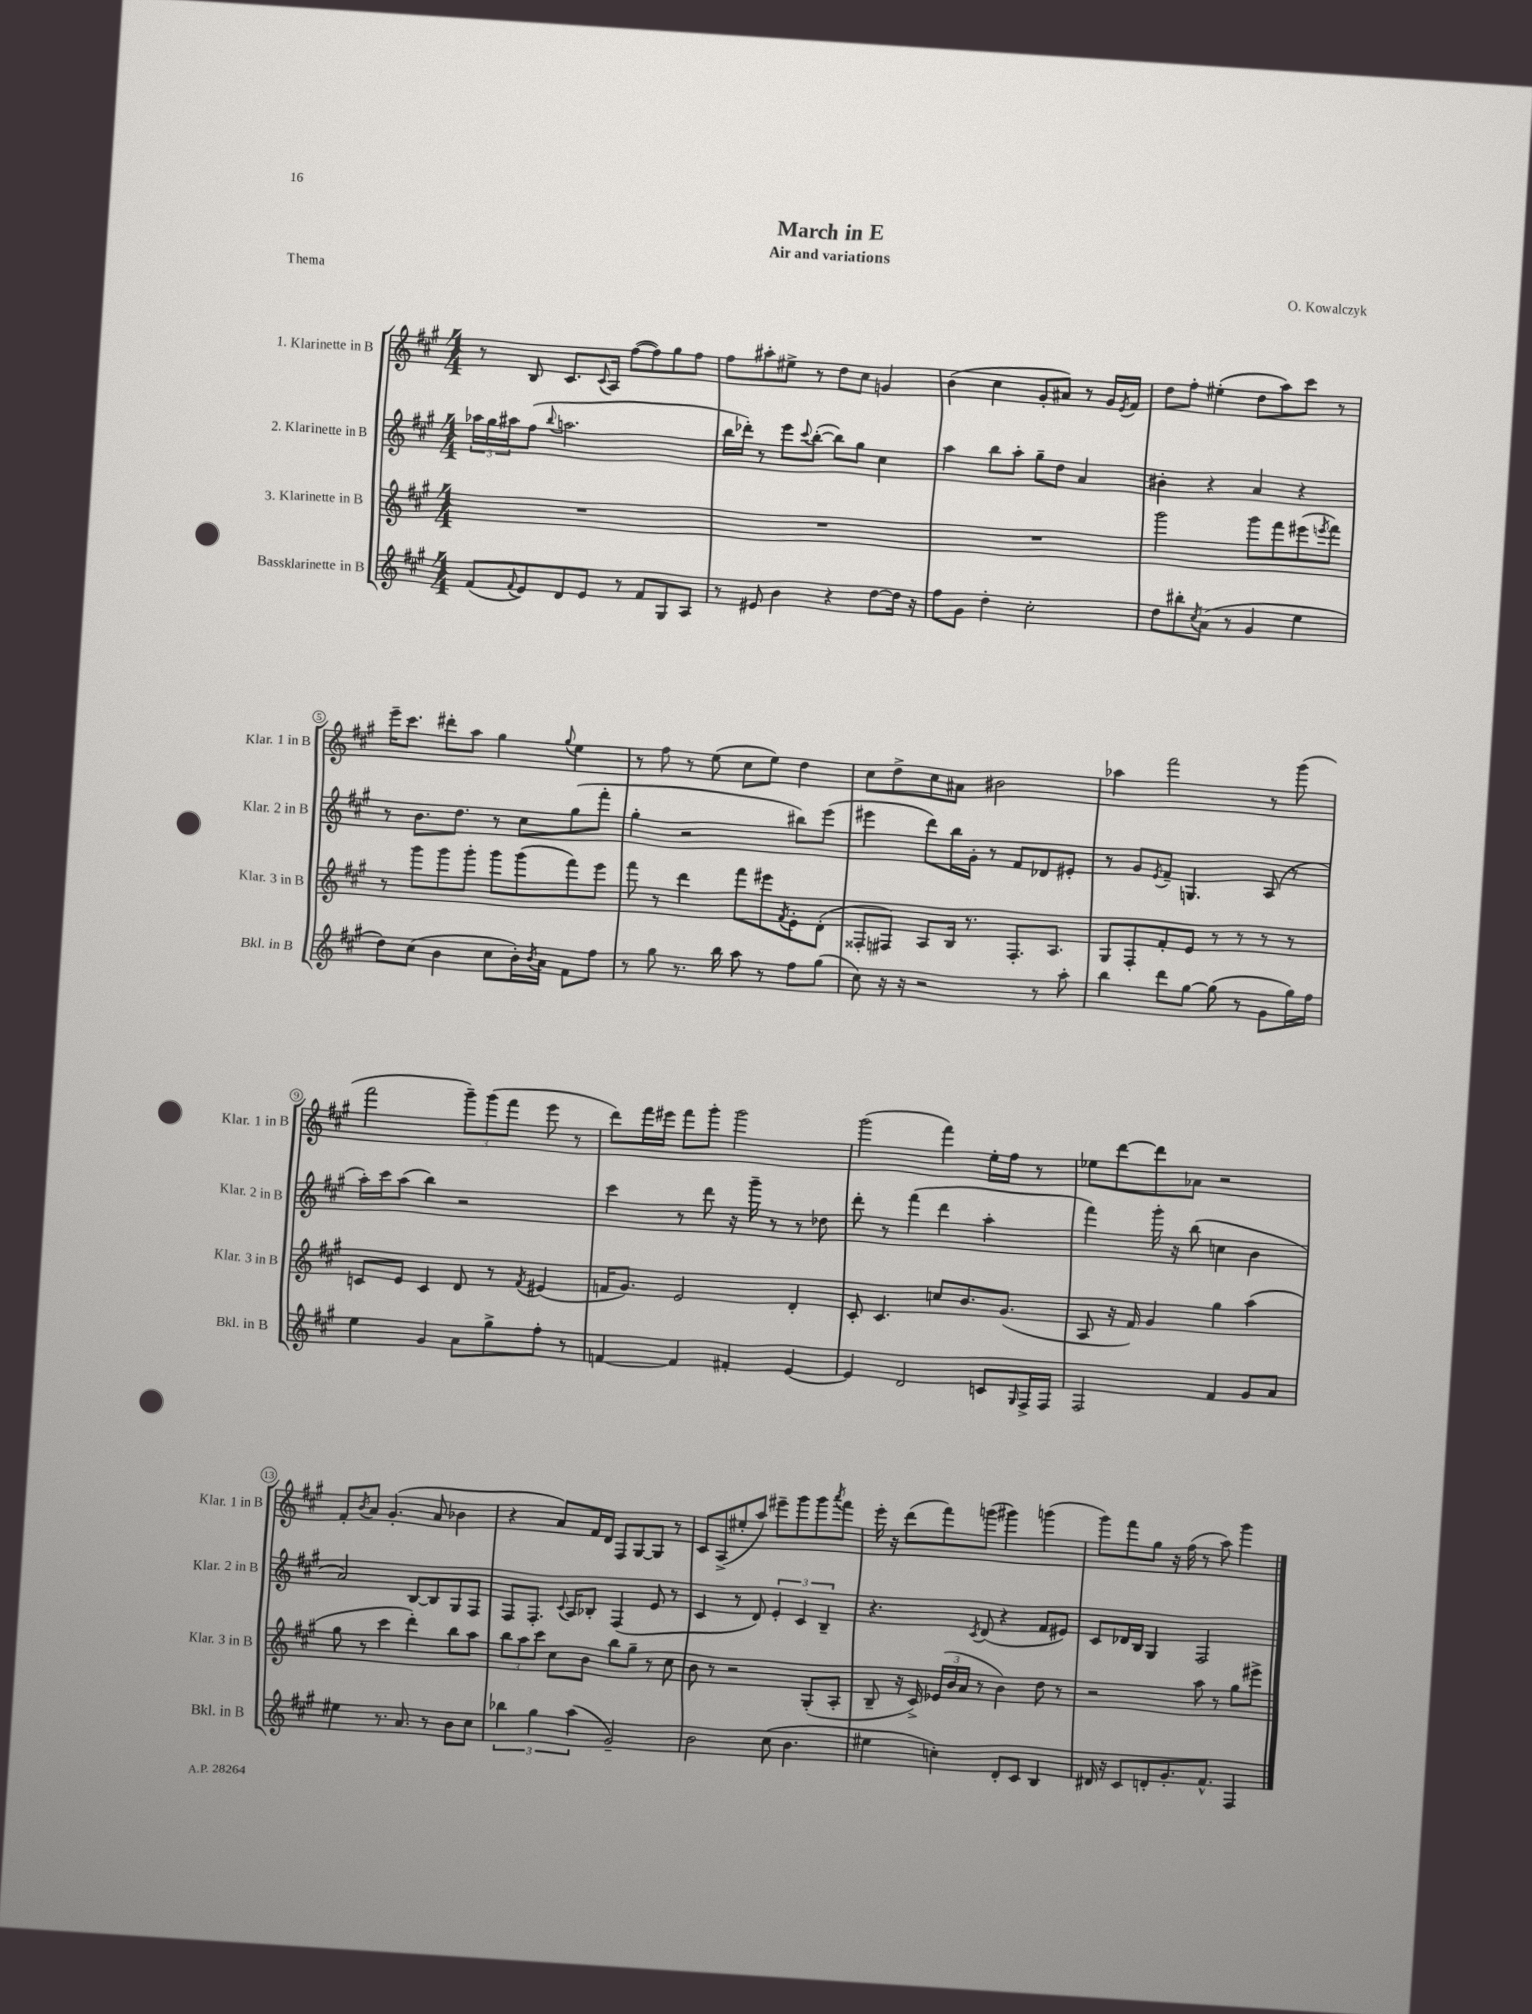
\header { title = "March in E" composer = "O. Kowalczyk" subtitle = "Air and variations" piece = "Thema" }
<<
\new StaffGroup <<
\new Staff = "s0" \with { instrumentName = "1. Klarinette in B" shortInstrumentName = "Klar. 1 in B" } {
    \clef treble \key a \major \numericTimeSignature \time 4/4
    r8 b8 cis'8. \appoggiatura { cis'8 } a16 fis''8~( fis''8) gis''8 fis''8 |
    fis''8 ais''8-. eis''8-> r8 d''8 cis''8 g'4 |
    b'4( cis''4 gis'8-. ais'8) r8 gis'16 \acciaccatura { e'8 } fis'16 |
    d''8 fis''8-. eis''4-.( d''8 a''8) cis'''8 r8 |
    e'''16-- cis'''8. dis'''8-. a''8 gis''4 \appoggiatura { gis''8 } e''4 |
    r8 fis''8 r8 e''8( cis''8 e''8) d''4 |
    cis''8 d''8-> cis''8 ais'8 bis'2 |
    aes''4 fis'''2 r8 gis'''8( |
    fis'''2 \tuplet 3/2 { gis'''8--) gis'''8( fis'''8 } e'''8 r8 |
    d'''8) fis'''16 eis'''16 fis'''8 gis'''8-. gis'''2 |
    gis'''2( fis'''4) e''16-. fis''16 r8 |
    ees''8 d'''8~ d'''8 aes'8 r2 |
    fis'8-. \acciaccatura { b'8 } a'8 gis'4.-.( a'8 bes'4 |
    r4 a'8) fis'16 d'16 fis8 gis8~ gis8 r8 |
    cis'8 a8->( eis''8-. a''8) eis'''8-- gis'''8 gis'''8 \acciaccatura { a'''8 } fis'''8 |
    e'''16-. r16 d'''8( fis'''8) g'''8( gis'''4) g'''4( |
    gis'''8) fis'''8 gis''8 r16 fis''16( r8 a''8) gis'''4 \bar "|." |
}
\new Staff = "s1" \with { instrumentName = "2. Klarinette in B" shortInstrumentName = "Klar. 2 in B" } {
    \clef treble \key a \major \numericTimeSignature \time 4/4
    \tuplet 3/2 { aes''16 gis''16 ais''16 } fis''8( \appoggiatura { b''8 } a''2. |
    b''16 des'''16-.) r8 e'''8 \appoggiatura { cis'''8 } b''8~-.( b''8) gis''8 cis''4 |
    a''4 b''8 a''8-. gis''8-- d''8 a'4 |
    bis'4-. r4 a'4 r4 |
    r8 b'8. d''8. r8 cis''8 gis''8( fis'''8-. |
    gis''4-. r2 bis''8) e'''8( |
    eis'''4 d'''8) b''16 gis'16-. r8 fis'8 des'8 eis'8-. |
    r8 gis'8 \acciaccatura { e'8 } fis'8-- g4. a8( r8 |
    a''16-.) cis'''16 a''8( b''4) r2 |
    cis'''4 r8 d'''8 r16 gis'''16-- r8 r8 des''8 |
    d'''8-. r8 fis'''4( d'''4 a''4-. |
    fis'''4) gis'''16-. r16 b''8( c''4 b'4 |
    a'2) b8~ b8 gis8 fis8 |
    fis8 fis8.-. \appoggiatura { cis'8 } a16 bes8-. fis4( e'8 r8 |
    cis'4 r8 d'8) \tuplet 3/2 { e'4-. cis'4 b4-- } |
    r4. \acciaccatura { cis'8 } d'8( r4 fis'8 eis'8) |
    cis'8 des'16 b16 gis4 fis2 \bar "|." |
}
\new Staff = "s2" \with { instrumentName = "3. Klarinette in B" shortInstrumentName = "Klar. 3 in B" } {
    \clef treble \key a \major \numericTimeSignature \time 4/4
    R1 |
    R1 |
    R1 |
    gis'''2 gis'''8 fis'''8 eis'''8( \acciaccatura { e'''8 } fis'''8) |
    r8 gis'''8 gis'''8 gis'''8-. gis'''8 gis'''8( fis'''8) e'''8 |
    fis'''8 r8 d'''4 fis'''8 eis'''8 \acciaccatura { fis'8 } e'8-. d'8-.( |
    fisis8-. fis8) a8 b16 r8. fis8.-. a8. |
    gis8 fis8-. fis'8-. e'8 r8 r8 r8 r8 |
    c'8 e'8 c'4 d'8 r8 \acciaccatura { fis'8 } eis'4( |
    f'16 gis'8.) e'2 d'4-. |
    cis'8-. cis'4. c''8 b'8. gis'8.( |
    a8 r16 fis'16) gis'4 gis''4 a''4( |
    gis''8 r8 cis'''4 d'''4-.) b''8 a''8 |
    \tuplet 3/2 { b''8 a''8 cis'''8 } cis''8 b'8 b''8 gis''8-- r8 cis''8 |
    b'8 r8 r2 gis8-.( a8-. |
    b8-- r16 cis'16->) \tuplet 3/2 { ees'16( b'16 a'16 } r8 b'4) d''8 r8 |
    r2 a''8 r8 gis''8 eis'''8-> \bar "|." |
}
\new Staff = "s3" \with { instrumentName = "Bassklarinette in B" shortInstrumentName = "Bkl. in B" } {
    \clef treble \key a \major \numericTimeSignature \time 4/4
    fis'8( \appoggiatura { fis'8 } e'8) d'8 e'8 r8 fis'8 gis8 a8 |
    r8 eis'8 b'4 r4 d''8~ d''16 r16 |
    fis''8 gis'8 d''4-. cis''2-. |
    d''8 bis''8-. \acciaccatura { cis''8 } a'8( r8 gis'4 e''4 |
    d''8) cis''8( b'4 cis''8 b'16-.) \acciaccatura { b'8 } a'16 fis'8 fis''8 |
    r8 gis''8 r8. b''16 a''8 r8 fis''8 gis''8( |
    cis''8) r16 r16 r2 r8 a''8-. |
    b''4 d'''8 gis''8~ gis''8( r8 gis'8 gis''16) fis''16 |
    e''4 gis'4 a'8 gis''8-> fis''8-. r8 |
    f'4~ f'4 fis'4-. e'4~ |
    e'4 d'2 c'8 \grace { gis16 } fis16-> fis16 |
    fis2 fis'4 gis'8 a'8 |
    eis''4 r8. a'8. r8 b'8 cis''8 |
    \tuplet 3/2 { bes''4 gis''4 a''4( } gis'2--) |
    b'2 cis''8( b'4. |
    eis''4 c''4-.) d'8-. cis'8 b4 |
    dis'16 r16 cis'8 d'8-. gis'8.-. fis'8.-^ fis4 \bar "|." |
}
>>
>>
\layout { \context { \Score \override BarNumber.stencil = #(make-stencil-circler 0.1 0.3 ly:text-interface::print) } }
